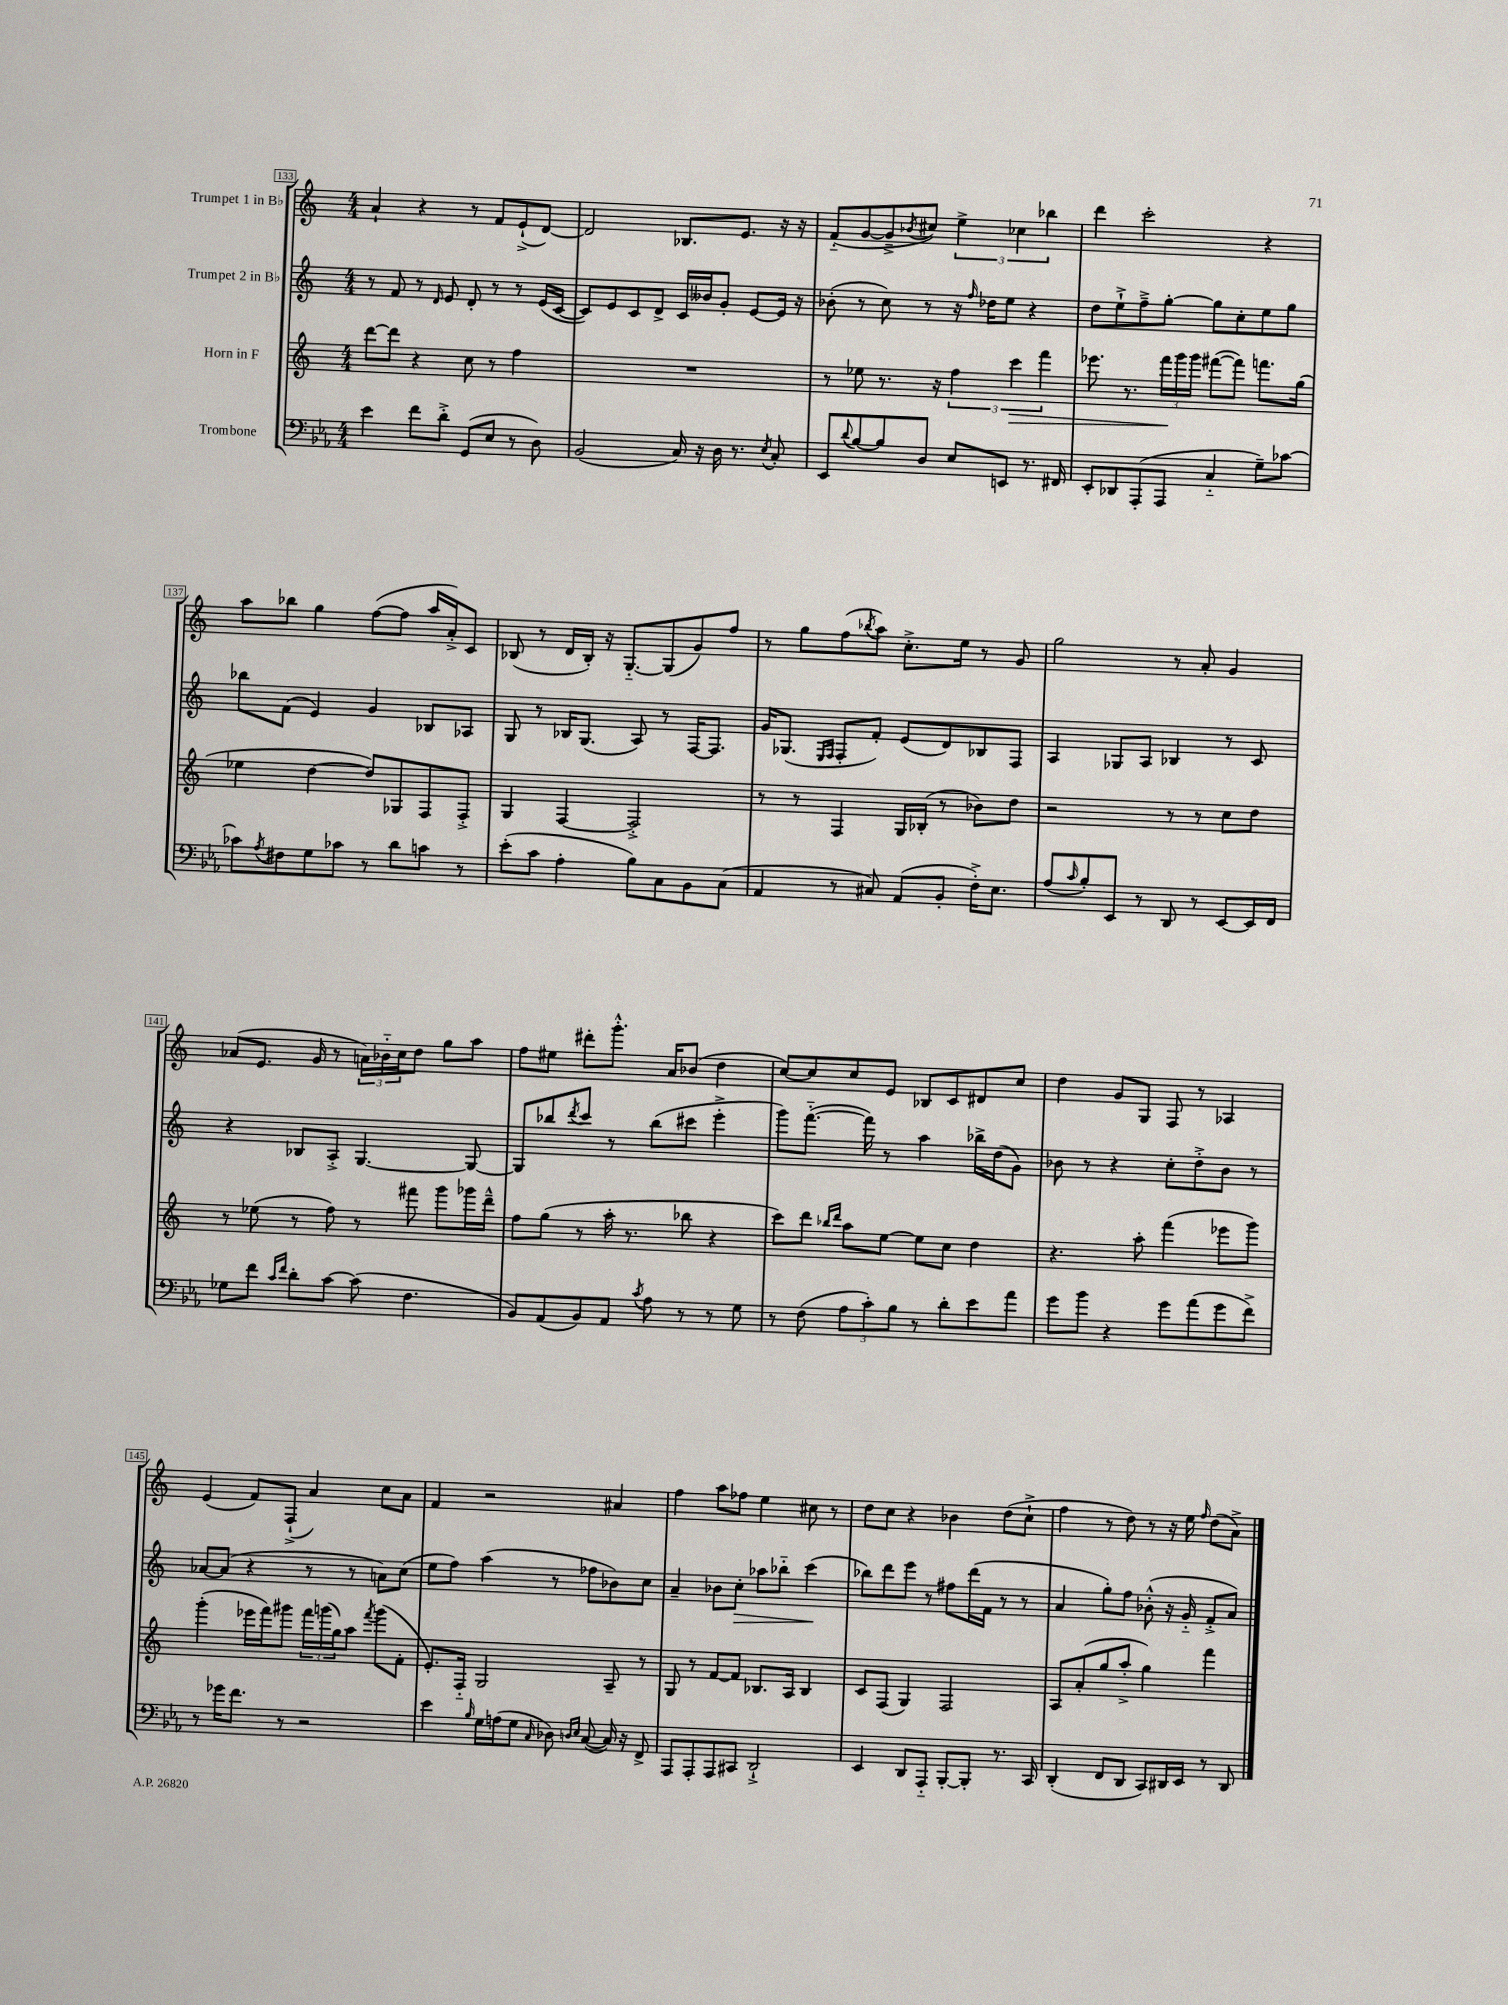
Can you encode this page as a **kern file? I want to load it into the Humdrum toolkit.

**kern	**kern	**kern	**kern
*staff4	*staff3	*staff2	*staff1
*clefF4	*clefG2	*clefG2	*clefG2
*k[b-e-a-]	*k[]	*k[]	*k[]
*M4/4	*M4/4	*M4/4	*M4/4
4e-	[8ddd	8r	4a`
.	8ddd]	8f	.
8f	4r	8r	4r
.	.	16qqd	.
8d'^	.	8e	.
(8GG	8cc	8d'	8r
8E-	8r	8r	8f
8r	4ff	8r	(8e`^
8D)	.	(16e	[8d)
.	.	[16c	.
=	=	=	=
(2BB-	1r	8c])	2d]
.	.	8e	.
.	.	8c	.
.	.	8d^	.
16C)	.	16c	8.B-
16r	.	16b--	.
16D	.	8g'	.
8.r	.	.	8.e
.	.	[8e	.
8qE-	.	.	.
8C'	.	16e]	16r
.	.	16r	16r
=	=	=	=
8EE-	8r	(8b-'	(8f'~
8qqd	.	.	.
[8B-	8ee-	8r	[8g
8B-]	8.r	8cc)	8g~^]
.	.	.	8qb-
8D	.	8r	8cc#)
.	16r	.	.
8E-	6ff	16r	6ee^
.	.	16qqff	.
.	.	16dd-	.
8EE	.	8ee	.
.	6ccc	.	6cc-
8.r	.	4r	.
.	6fff	.	6bb-
16FF#	.	.	.
=	=	=	=
8EE-'	8.eee-	8dd	4ddd
8DD-	.	8ee`^	.
.	8.r	.	.
(8AAA-'	.	8ff~^	2ccc'
8AAA-	24fff	[8gg'	.
.	24ggg	.	.
.	24ggg	.	.
4C'~	([8fff#	8gg]	.
.	8fff#])	8cc'	.
8G~)	8.fff	8ee	4r
[8c-	.	8gg	.
.	(16gg	.	.
=	=	=	=
8c-]	4ee-	8bb-	8aa
8qA-	.	.	.
8F#	.	(8f	8bb-
8G	[4dd	4e)	4gg
8c-	.	.	.
8r	8dd])	4g	([8ff
8d	8G-	.	8ff]
8c	8F	8B-	16aa
.	.	.	16a'^)
8r	8F'^	8A-	8c
=	=	=	=
(8e-'	4G	8G	(8B-
8c	.	8r	8r
4A-'	[4F	16B-	16d
.	.	(8.G	16B-')
.	.	.	16r
.	.	.	[8.G'~
8B-)	2F'^]	8A)	.
8C	.	8r	(8G]
8BB-	.	[16F	8g)
.	.	8.F]	.
(8C	.	.	8ff
=	=	=	=
4AA-	8r	16g	8r
.	.	(8.G-	.
.	8r	.	8gg
.	.	16qqE	.
.	.	16qqF	.
8r	4F	8F'	(8ff
.	.	.	8qbb-
8C#)	.	8f')	8aa)
(8AA-	16G	(8e	8.cc'^
.	(16B-'	.	.
8BB-'	8r	8d)	.
.	.	.	16ee
16F'^)	8b-)	8B-	8r
8.E-	.	.	.
.	8dd	8F	8g
=	=	=	=
(8A-	2r	4A	2gg
16qqc	.	.	.
8B-')	.	.	.
8EE-	.	8G-	.
8r	.	8A	.
8DD	8r	4B-	8r
8r	8r	.	8a'
[8EE-	8cc	8r	4g
16EE-]	8dd	8c	.
16FF	.	.	.
=	=	=	=
8G-	8r	4r	(8a-
8f	(8ee-	.	8.e
16qqc	.	.	.
16qqf	.	.	.
8d'	8r	8B-	.
.	.	.	16g
[8c	8ff)	8A'^	8r
(8c]	8r	[4.G	24a)
.	.	.	24b-'~
.	.	.	24cc
4.F	8fff#	.	8dd
.	8ggg	.	8gg
.	16ggg-	8G_	8aa
.	16ddd~^^	.	.
=	=	=	=
8BB-)	8ff	8G]	8ff
(8AA-	(8gg	8bb-	8ee#
.	.	8qddd	.
8BB-)	8r	8ccc	8ddd#'
8AA-	16aa'	8r	8.ggg'^^
.	8.r	.	.
8qc	.	.	.
8A-	.	(8bb-	.
.	.	.	16a
8r	8bb-	8ccc#	(8b-
8r	4r	4eee'^	4dd
8G	.	.	.
=	=	=	=
8r	8ccc)	8ggg)	[8cc)
(8F	8ddd	([8.fff'~	8cc]
.	16qqbb-	.	.
.	16qqddd	.	.
12A-	8aa	.	8cc
.	.	16fff])	.
12c')	.	.	.
.	[8ee	8r	8e
12B-	.	.	.
8r	8ee]	4aa	8B-
8d'	8cc	.	8c
8e-	4dd	16bb-^	8d#
.	.	(16dd	.
8a-	.	8g)	8cc
=	=	=	=
8g	4.r	8b-	4dd
8b-	.	8r	.
4r	.	4r	8g
.	8aa'	.	8G
8g	(4fff	8cc'	8F
(8a-	.	8dd'^	8r
8g	8eee-	8b-	4A-
8f^)	8ggg)	8r	.
=	=	=	=
8r	(4ggg'	[8a-	(4e
16g-	.	(8a-]	.
8.f	.	.	.
.	16eee-	4r	8f)
.	16fff)	.	.
8r	8ggg#	.	(8F`^
2r	24fff	8r	4a)
.	(24ggg	.	.
.	24gg)	.	.
.	8aa	8r	.
.	8qfff	.	.
.	(8ggg	8a)	8cc
.	8f'	(8cc	8a
=	=	=	=
4e-	8.e')	8ee	4f
.	.	8ff)	.
.	16F'~	.	.
16qqB-	.	.	.
16G	2G	(4aa	2r
(16A	.	.	.
8G	.	.	.
16qqC	.	.	.
8D-)	.	8r	.
16qqD	.	.	.
16qqE-	.	.	.
([8C	.	8ff-	.
16C])	8A~	8b-)	4a#
16r	.	.	.
8FF^	8r	8cc	.
=	=	=	=
8AAA-	8G	4a~	4ff
8AAA-'	8r	.	.
8AAA-	[8f	8b-	8aa
8CC#	8f]	8cc'	8ff-
2DD`^	8.B-	8aa-	4ee
.	.	8bb-'~	.
.	16A	.	.
.	4B-	(4ccc	8cc#
.	.	.	8r
=	=	=	=
4EE-	8c	8bb-)	8dd
.	(8F	8ddd	8cc
8DD	4G)	8eee	4r
8AAA-'~	.	8r	.
[8BBB-'	2F	8ff#	4b-
8BBB-']	.	(16ddd	.
.	.	16f	.
8.r	.	8r	(8dd
.	.	8r	8cc`^
16CC	.	.	.
=	=	=	=
(4DD'	8A	4a	4ff
.	(8a'	.	.
8FF	8gg	8gg')	8r
8DD	8aa'^	8ff	8dd)
8CC)	4gg)	(8b-'^^	8r
16DD#	.	16r	16r
16EE-	.	16g'~	16ee
.	.	.	16qqff
8r	4fff	8f'^	(8dd
8DD#	.	8a)	8a^)
==	==	==	==
*-	*-	*-	*-
